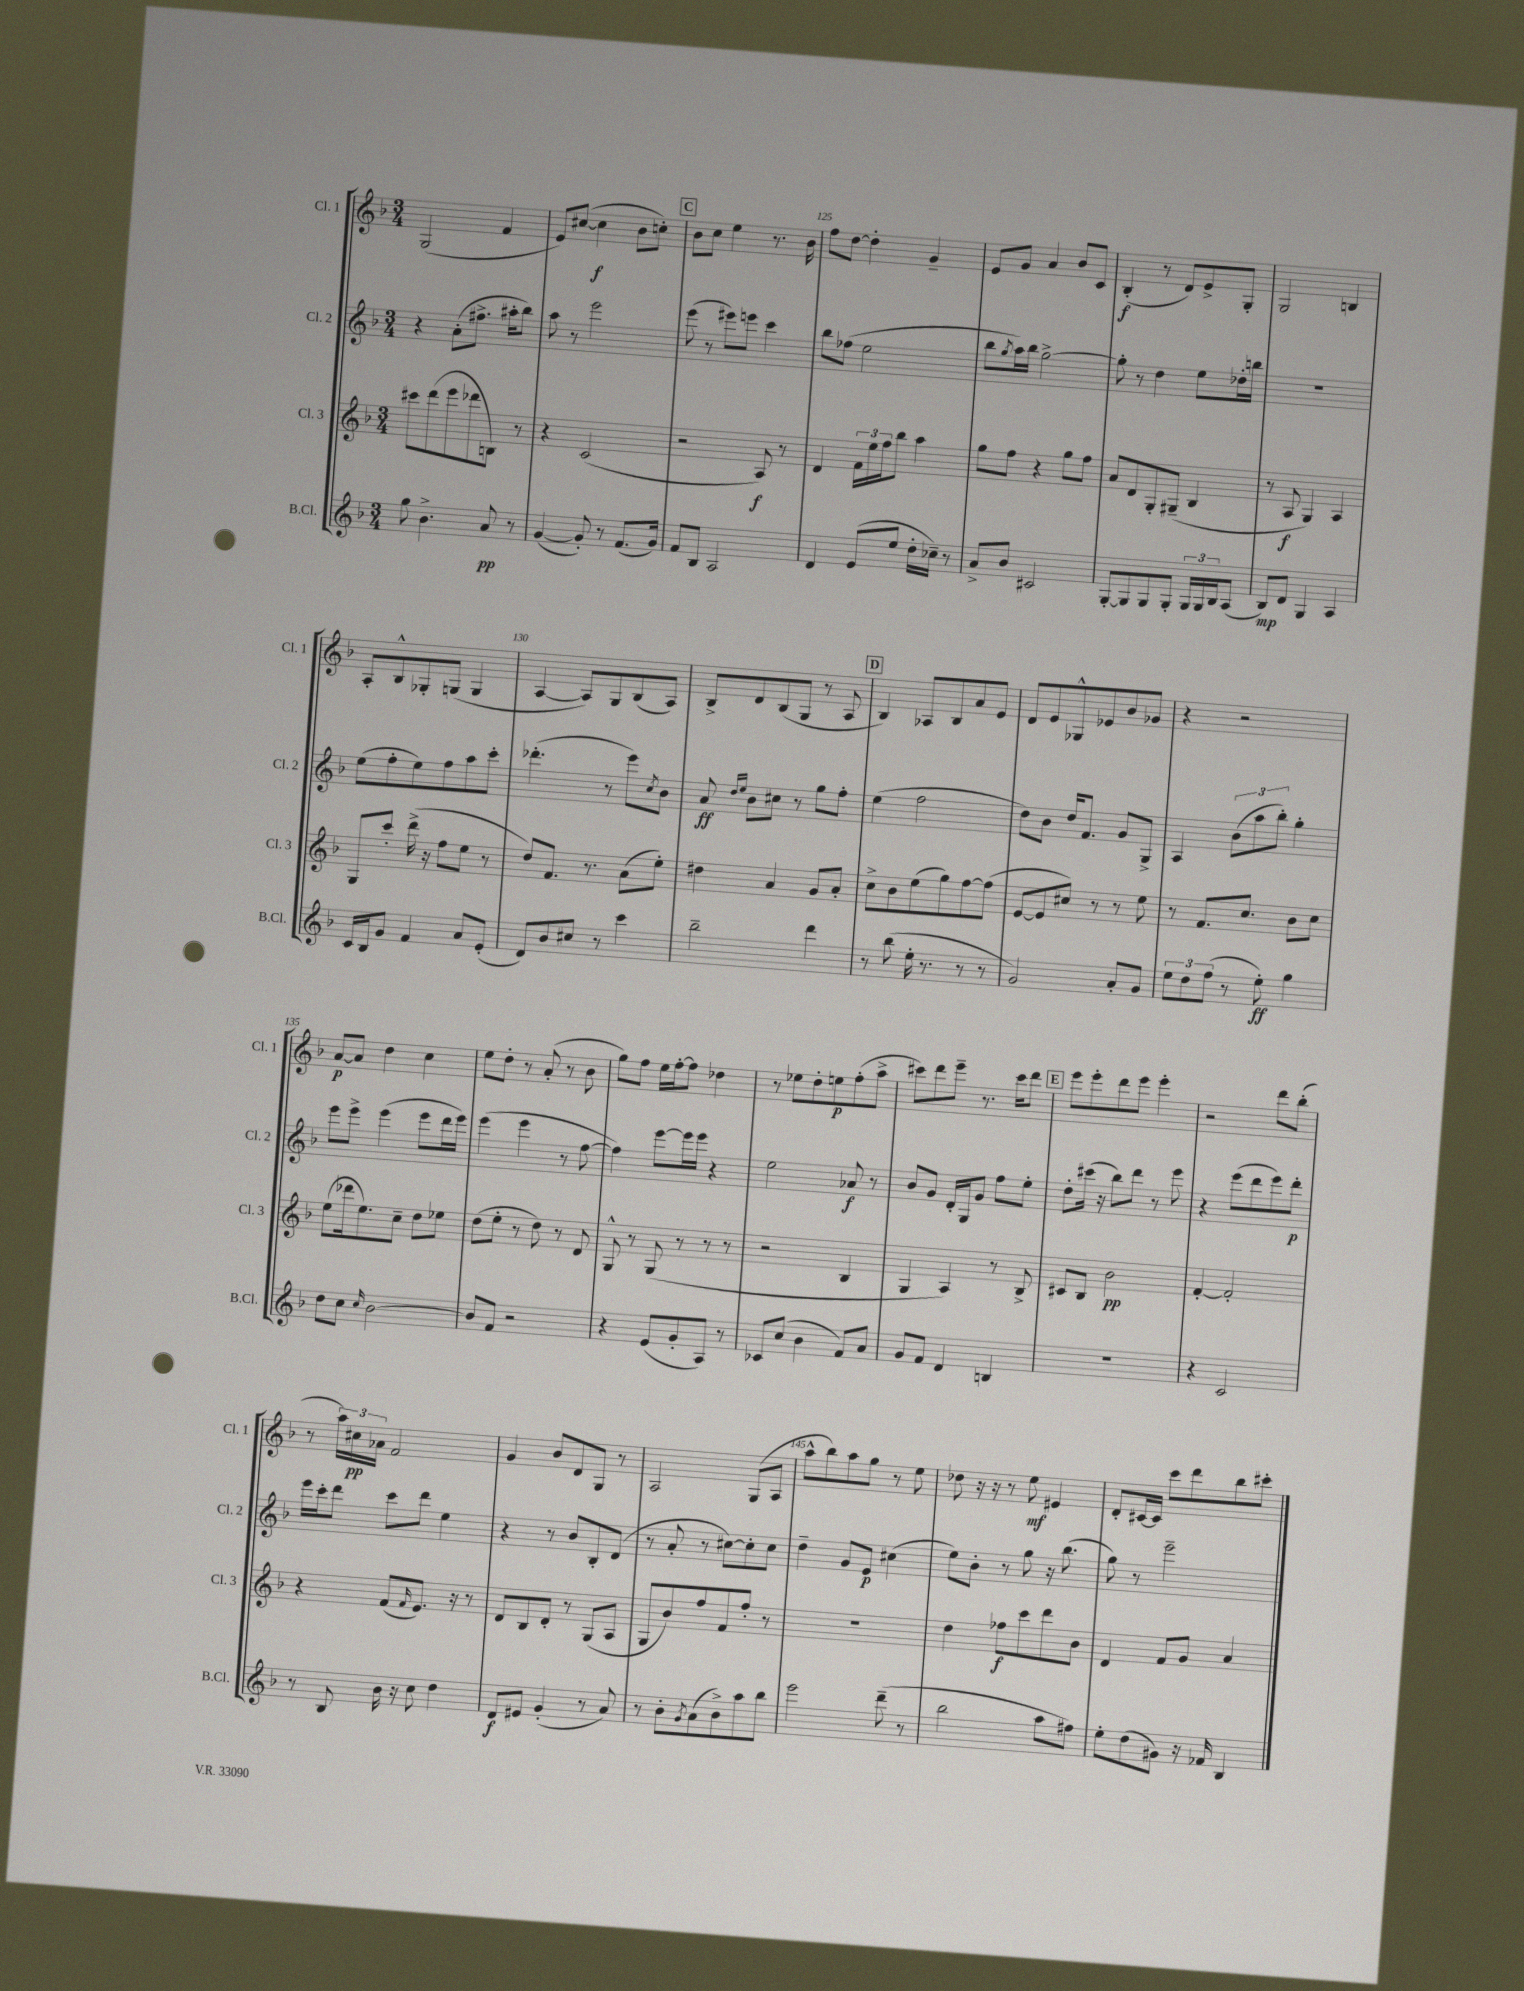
<<
\new StaffGroup <<
\new Staff = "s0" \with { instrumentName = "Cl. 1" shortInstrumentName = "Cl. 1" } {
    \clef treble \key f \major \numericTimeSignature \time 3/4
    g2( f'4 |
    e'8) cis''8~( cis''4\f bes'8 c''8-.) |
    \mark \markup { \box "C" } bes'8 c''8 e''4 r8. bes'16 |
    f''8 d''8~ d''4-. g'4-- |
    e'8 g'8 a'4 bes'8 c'8 |
    bes4-.\f( r8 d'8) e'8-> g8-. |
    g2 b4 |
    a8-. bes8-^ ges8-. g8( g4 |
    a4~ a8) g8 bes8( a8) |
    bes8-> d'8 bes8( g8 r8 a8 |
    \mark \markup { \box "D" } bes4) aes8 bes8 a'8 e'8 |
    d'8 e'8 ges8-^ ees'8 bes'8 ges'8 |
    r4 r2 |
    a'8~\p a'8 d''4 c''4 |
    e''8 d''8-. r8 a'8-.( r8 bes'8 |
    g''8) f''8 e''16 f''16~-. f''8 des''4 |
    r8 ees''8 d''8-. e''8\p f''8-.( a''8-> |
    cis'''8) d'''8 e'''8-- r8. cis'''16 d'''8 |
    \mark \markup { \box "E" } e'''8 e'''8-. d'''8 e'''8 e'''4-. |
    r2 d'''8 bes''8-.( |
    r8 \tuplet 3/2 { a''16) cis''16\pp aes'16 } f'2 |
    g'4 bes'8 d'8 g8 r8 |
    a2 g8( a8 |
    a''8-^ bes''8) a''8 g''8 r8 e''8 |
    des''8 r16 r16 r8 e''8\mf eis'4 |
    d'8-. cis'16~ cis'16 c'''8 d'''8 bes''8 cis'''8-. \bar "|." |
}
\new Staff = "s1" \with { instrumentName = "Cl. 2" shortInstrumentName = "Cl. 2" } {
    \clef treble \key f \major \numericTimeSignature \time 3/4
    r4 a'8-.( fis''8.-> ais''16-. bes''8) |
    a''8 r8 e'''2 |
    \mark \markup { \box "C" } e'''8( r8 eis'''8) e'''8 c'''4 |
    bes''8 fes''8( e''2 |
    bes''8 \acciaccatura { g''8 } a''16) bes''16 g''2~-> |
    g''8-. r8 d''4 e''8 des''16-. b''16 |
    R2. |
    e''8( f''8-. e''8) f''8 a''8 c'''8-. |
    des'''4.-.( r8 e'''8) \acciaccatura { c''8 } bes'8 |
    a'8\ff \grace { d''16 e''16 } bes'8 cis''8 r8 g''8 f''8-. |
    \mark \markup { \box "D" } e''4( f''2 |
    d''8) bes'8 d''16 f'8. g'8 g8-> |
    a4 \tuplet 3/2 { bes'8( a''8 bes''8-.) } g''4-. |
    e'''8 e'''8-> e'''4( e'''8 d'''16 e'''16) |
    e'''4( e'''4 r8 f''8~ |
    f''4) e'''8~ e'''16 e'''16 r4 |
    e''2 aes'8\f r8 |
    bes'8 g'8 d'16-. g16 g'8 f''8 e''8-. |
    \mark \markup { \box "E" } d''8-. cis'''16( r16 bes''8) d'''8 r8 e'''8 |
    r4 e'''8( d'''8 e'''8) d'''8-.\p |
    e'''16 c'''16-. d'''8 c'''8 d'''8 e''4 |
    r4 r8 bes'8 bes8-. d'8( |
    r8 a'8-. r8 cis''8~) cis''8-. cis''8 |
    d''4-- g'8 e'8\p cis''4( |
    e''8) bes'8-. r8 g''8 r16 bes''8.( |
    g''8) r8 e'''2-- \bar "|." |
}
\new Staff = "s2" \with { instrumentName = "Cl. 3" shortInstrumentName = "Cl. 3" } {
    \clef treble \key f \major \numericTimeSignature \time 3/4
    cis'''8 d'''8( e'''8 des'''8 b8) r8 |
    r4 c'2( |
    \mark \markup { \box "C" } r2 a8\f) r8 |
    d'4 \tuplet 3/2 { f'16 e''16 f''16 } bes''8 a''4 |
    g''8 f''8 r4 g''8 f''8 |
    a'8 d'8 g8-. gis8--( bes4 |
    r8 a8\f g4) a4 |
    g8 c'''8-. d'''16->( r16 f''8 e''8 r8 |
    d''8) f'8. r8. a'8( e''8-.) |
    dis''4 a'4 g'8 a'8-. |
    \mark \markup { \box "D" } c''8-> bes'8 e''8( g''8) f''8~ f''8( |
    e'8~ e'8 cis''8) r8 r8 e''8 |
    r8 f'8. c''8. bes'8 c''8 |
    e''8( des'''16 e''8.) c''8-- d''8 ees''8 |
    d''8( e''8-. r8 d''8) r8 d'8 |
    g8-^ r8 g8( r8 r8 r8 |
    r2 bes4 |
    g4 a4) r8 bes8-> |
    \mark \markup { \box "E" } cis'8 bes8 bes'2\pp |
    f'4~-. f'2-. |
    r4 f'8( \grace { f'16 } e'8.) r16 r8 |
    d'8 bes8 d'8-. r8 g8( a8 |
    g8 bes'8) f''8 f'8 f''8-. r8 |
    R2. |
    d''4 fes''8\f c'''8 d'''8 bes'8 |
    d'4 f'8 g'8 a'4 \bar "|." |
}
\new Staff = "s3" \with { instrumentName = "B.Cl." shortInstrumentName = "B.Cl." } {
    \clef treble \key f \major \numericTimeSignature \time 3/4
    g''8 bes'4.-> a'8\pp r8 |
    g'4~( g'8-.) r8 f'8.( g'16) |
    \mark \markup { \box "C" } f'8 bes8 a2 |
    d'4 e'8( e''8 d''16-. ces''16--) r8 |
    a'8-> bes'8 cis'2 |
    g8~-. g8 g8 g8-. \tuplet 3/2 { g16 g16 bes16 } a8( |
    bes8\mp) d'8 g4 a4 |
    c'16 bes16 g'8 f'4 a'8 e'8-.( |
    d'8) bes'8 cis''8 r8 c'''4 |
    bes''2-- d'''4 |
    \mark \markup { \box "D" } r8 bes''8( e''16-. r8. r8 r8 |
    g'2) a'8-. g'8 |
    \tuplet 3/2 { e''8 d''8 f''8( } r8 e''8-.\ff) g''4 |
    d''8 c''8 \grace { c''16 } bes'2~ |
    bes'8 f'8 r2 |
    r4 e'8( g'8-. a8) r8 |
    ces'8 c''8( bes'4 f'8) a'8 |
    g'8 f'8 d'4 b4 |
    \mark \markup { \box "E" } R2. |
    r4 c'2 |
    r8 bes8 bes'16 r16 c''8 d''4 |
    d'8\f eis'8 g'4-.( r8 a'8) |
    r8 bes'8-. \acciaccatura { g'8 } a'8( bes'8->) a''8 bes''8 |
    e'''2 d'''8--( r8 |
    bes''2 a''8 fis''8) |
    e''8-. d''8( gis'8) r16 fes'16 bes4 \bar "|." |
}
>>
>>
\layout { \context { \Score currentBarNumber = #122 \override BarNumber.break-visibility = ##(#f #t #t) barNumberVisibility = #(every-nth-bar-number-visible 5) } }
